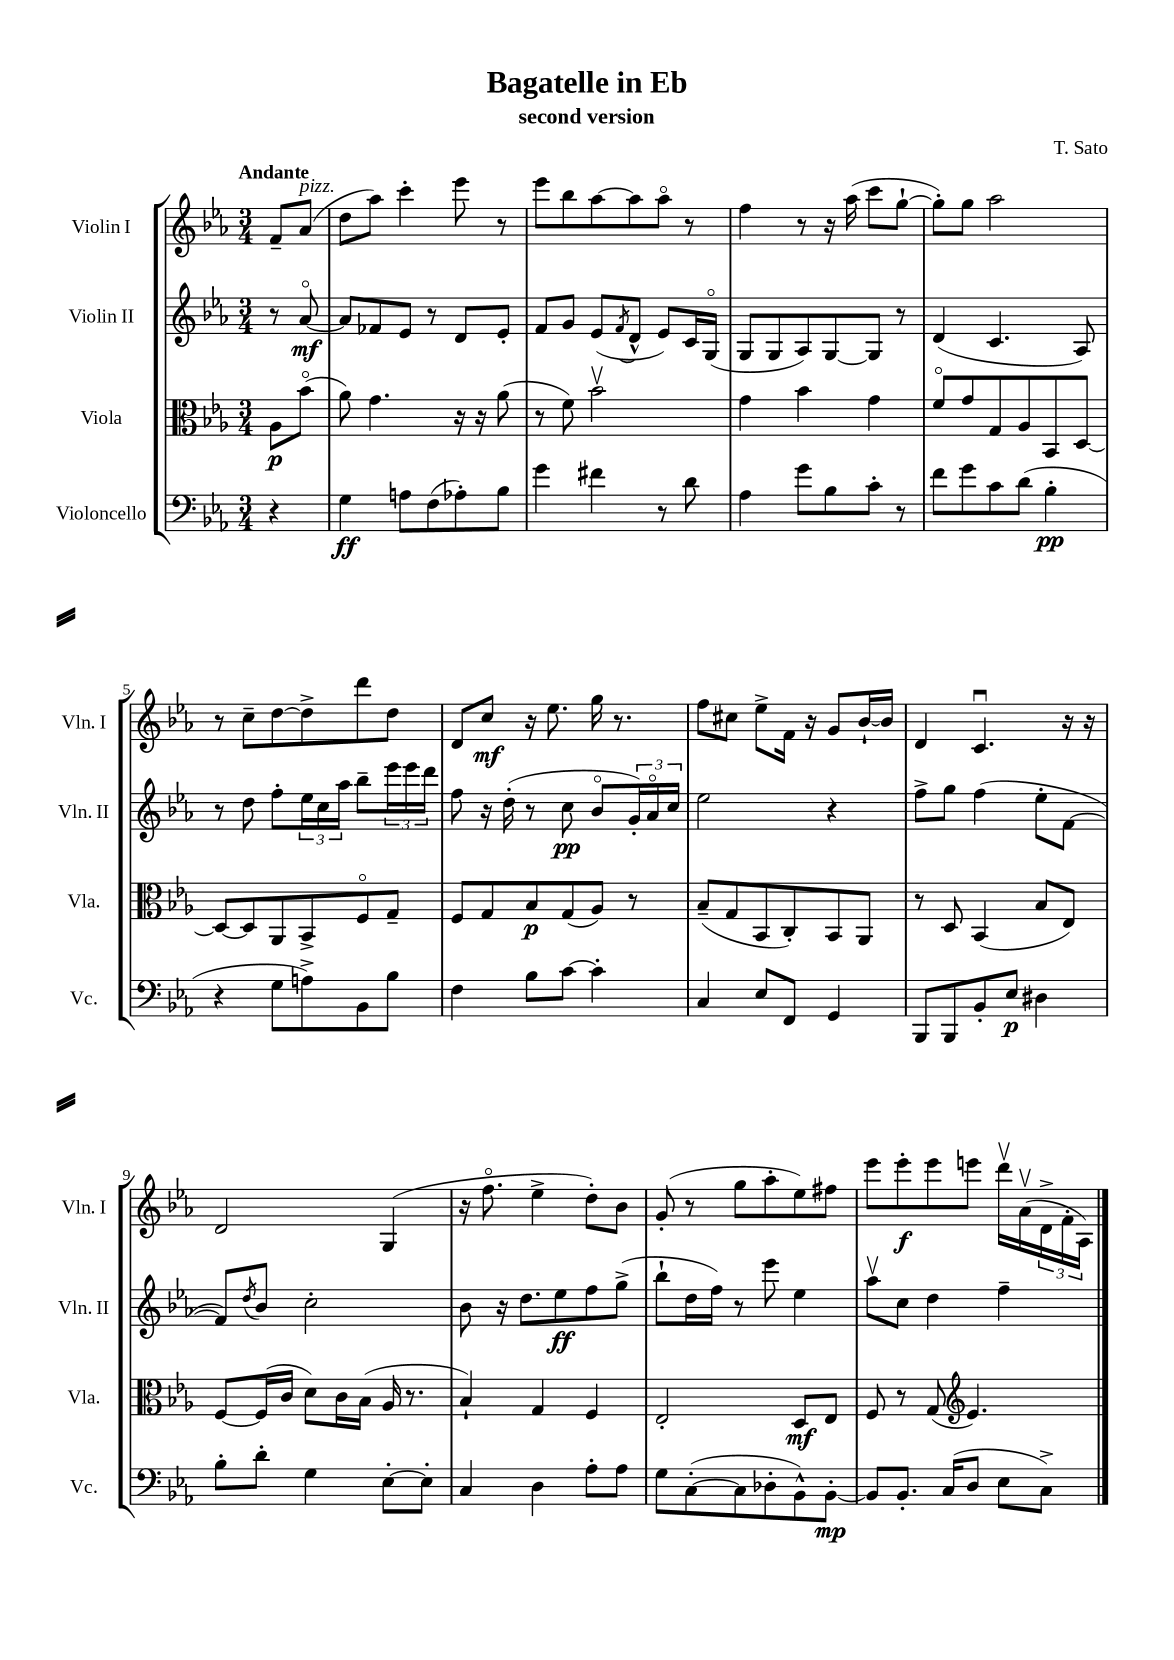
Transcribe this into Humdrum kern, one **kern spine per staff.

**kern	**kern	**kern	**kern
*staff4	*staff3	*staff2	*staff1
*clefF4	*clefC3	*clefG2	*clefG2
*k[b-e-a-]	*k[b-e-a-]	*k[b-e-a-]	*k[b-e-a-]
*M3/4	*M3/4	*M3/4	*M3/4
4r	8A-\L	8r	8f~/L
.	(8b-o\J	[8a-o/	(8a-/J
=	=	=	=
4G\	8a-\)	8a-/]L	8dd\L
.	4.g\	8f-/	8aa-\J)
8A\L	.	8e-/J	4ccc'\
(8F\	.	8r	.
8A-'\)	16r	8d/L	8eee-\
.	16r	.	.
8B-\J	(8a-\	8e-'/J	8r
=	=	=	=
4g\	8r	8f/L	8eee-\L
.	8f\)	8g/J	8bb-\
4f#\	2b-v\	(8e-/L	[8aa-\
.	.	8qf/	.
.	.	8d^^/J	8aa-\]
8r	.	8e-/L)	8aa-o\J
8d\	.	16c/L	8r
.	.	(16Go/JJ	.
=	=	=	=
4A-\	4g\	8G/L	4ff\
.	.	8G/	.
8g\L	4b-\	8A-/)	8r
8B-\	.	[8G/	16r
.	.	.	(16aa-\
8c'\J	4g\	8G/]J	8ccc\L
8r	.	8r	[8gg`\J
=	=	=	=
8f\L	8fo/L	(4d/	8gg'\]L)
8g\	8g/	.	8gg\J
8c\	8G/	4.c/	2aa-\
(8d\J	8A-/	.	.
4B-'\	8BB-/	.	.
.	[8D/J	8A-/)	.
=	=	=	=
4r	8D/_L	8r	8r
.	8D/]	8dd\	8cc~\L
8G\L	8AA-/	8ff'\L	[8dd\
8A^\)	8BB-^/	24ee-\L	8dd^\]
.	.	24cc\	.
.	.	24aa-\JJ	.
8BB-\	8Fo/	8bb-~\L	8ddd\
8B-\J	8G~/J	24eee-\L	8dd\J
.	.	24eee-\	.
.	.	24ddd\JJ	.
=	=	=	=
4F\	8F/L	8ff\	8d/L
.	8G/	16r	8cc/J
.	.	(16dd'\	.
8B-\L	8B-/	8r	16r
.	.	.	8.ee-\
[8c\J	(8G/	8cc\	.
4c'\]	8A-/J)	8b-o/L	16gg\
.	.	.	8.r
.	8r	24g'/L)	.
.	.	24a-o/	.
.	.	24cc/JJ	.
=	=	=	=
4C/	(8B-~/L	2ee-\	8ff\L
.	8G/	.	8cc#\J
8E-/L	8BB-/	.	8ee-^\L
8FF/J	8C'/)	.	16f\Jk
.	.	.	16r
4GG/	8BB-/	4r	8g/L
.	8AA-/J	.	[16b-`/L
.	.	.	16b-/]JJ
=	=	=	=
8BBB-/L	8r	8ff^\L	4d/
8BBB-/	8D/	8gg\J	.
8BB-'/	(4BB-/	(4ff\	4.cu/
8E-/J	.	.	.
4D#\	8B-/L	8ee-'\L	.
.	8E-/J)	[8f\J	16r
.	.	.	16r
=	=	=	=
8B-'\L	[8F/L	8f/]L)	2d/
.	.	8qdd/	.
8d'\J	(16F/]L	8b-/J	.
.	16c/JJ	.	.
4G\	8d\L)	2cc'\	.
.	16c\L	.	.
.	(16B-\JJ	.	.
[8E-'\L	16A-/	.	(4G/
.	8.r	.	.
8E-'\]J	.	.	.
=	=	=	=
4C/	4B-`/)	8b-\	16r
.	.	.	8.ffo\
.	.	16r	.
.	.	8.dd\L	.
4D\	4G/	.	4ee-^\
.	.	8ee-\	.
8A-'\L	4F/	8ff\	8dd'\L)
8A-\J	.	(8gg^\J	8b-\J
=	=	=	=
8G\L	2E-'/	8bb-`\L	(8g'/
([8C'\	.	16dd\L	8r
.	.	16ff\JJ)	.
8C\]	.	8r	8gg\L
8D-'\	.	8eee-\	8aa-'\
8BB-^^\)	8D/L	4ee-\	8ee-\)
[8BB-'\J	8E-/J	.	8ff#\J
=	=	=	=
8BB-/]L	8F/	8aa-v\L	8eee-\L
8.BB-'/J	8r	8cc\J	8eee-'\
.	(8G/	4dd\	8eee-\
(16C/LK	.	.	.
*	*clefG2	*	*
8D/J	4.e-/)	.	8eee\J
8E-\L	.	4ff~\	16dddv\LL
.	.	.	(16a-v\
8C^\J)	.	.	24d^\
.	.	.	24f'\
.	.	.	24A-\JJ)
==	==	==	==
*-	*-	*-	*-
